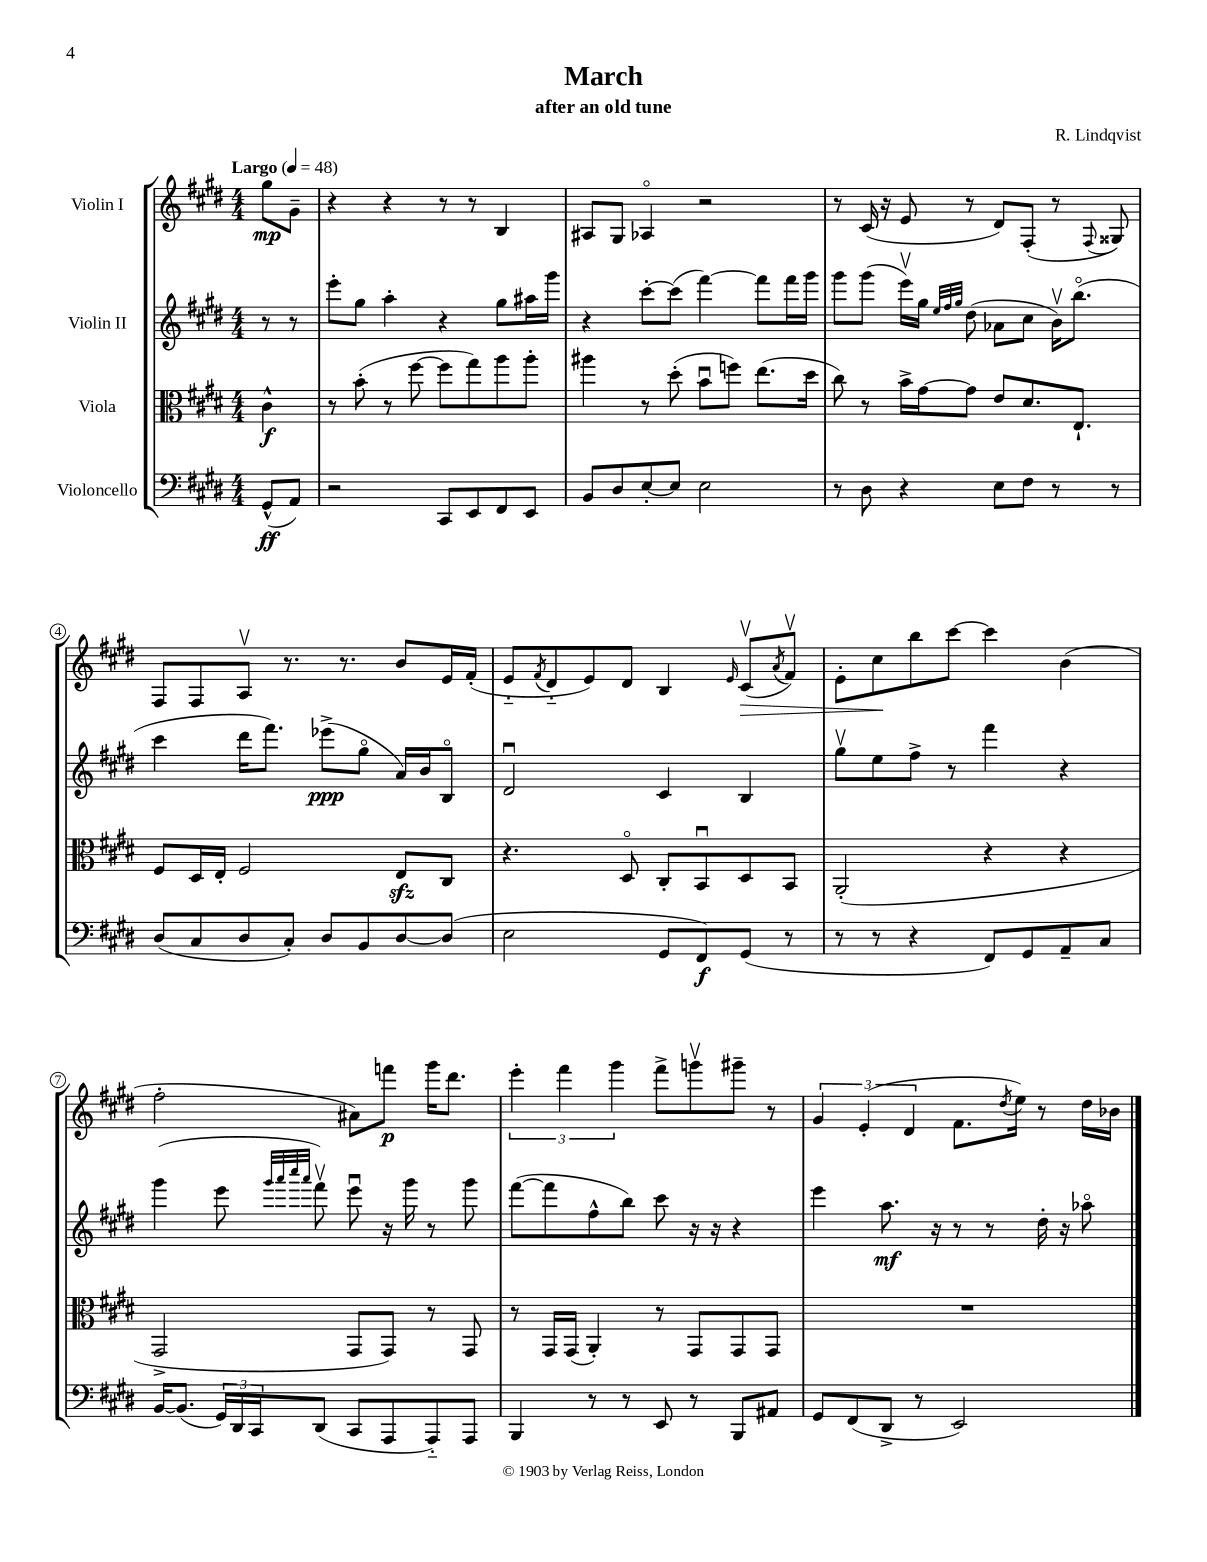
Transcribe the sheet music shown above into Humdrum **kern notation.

**kern	**kern	**kern	**kern
*staff4	*staff3	*staff2	*staff1
*clefF4	*clefC3	*clefG2	*clefG2
*k[f#c#g#d#]	*k[f#c#g#d#]	*k[f#c#g#d#]	*k[f#c#g#d#]
*M4/4	*M4/4	*M4/4	*M4/4
*MM48	*MM48	*MM48	*MM48
(8GG#^^	4c#^^	8r	8gg#
8AA)	.	8r	8g#~
=	=	=	=
2r	8r	8eee'	4r
.	(8b'	8gg#	.
.	8r	4aa'	4r
.	[8ff#	.	.
8CC#	8ff#]	4r	8r
8EE	8gg#)	.	8r
8FF#	8aa	8gg#	4B
8EE	8aa'	16aa#	.
.	.	16ggg#	.
=	=	=	=
8BB	4aa#	4r	8A#
8D#	.	.	8G#
[8E'	8r	[8ccc#'	4A-o
8E]	(8dd#'	(8ccc#]	.
2E	8bu	[4fff#)	2r
.	8ff)	.	.
.	(8.ee	8fff#]	.
.	.	16fff#	.
.	16dd#	16ggg#	.
=	=	=	=
8r	8cc#)	8ggg#	8r
8D#	8r	(8ggg#	(16c#
.	.	.	16r
4r	16b^	16eeev)	8e
.	[16g#	16gg#	.
.	.	32qqee	.
.	.	32qqff#	.
.	.	32qqgg#	.
.	8g#]	(8dd#	8r
8E	8e	8a-	8d#)
8F#	8.d#	8cc#	(8F#'
8r	.	16bv)	8r
.	8.E`	(8.bbo	.
.	.	.	8qqF#
8r	.	.	8G##)
=	=	=	=
(8D#	8F#	4ccc#	8F#
8C#	16D#	.	8F#
.	16E'	.	.
8D#	2F#	16ddd#	8Av
.	.	8.fff#)	.
8C#')	.	.	8.r
8D#	.	(8eee-^	.
.	.	.	8.r
8BB	.	8gg#o	.
[8D#	8E	16a)	8b
.	.	16b	.
(8D#]	8C#	8Bo	16e
.	.	.	(16f#'
=	=	=	=
2E	4.r	2d#u	8e'~
.	.	.	8qf#
.	.	.	8d#'~
.	.	.	8e)
.	8D#o	.	8d#
8GG#	8C#'	4c#	4B
8FF#)	8BBu	.	.
.	.	.	16qqe
(8GG#	8D#	4B	(8c#v
.	.	.	8qa
8r	8BB	.	8f#v)
=	=	=	=
8r	(2AA'	8gg#v	8e'
8r	.	8ee	8cc#
4r	.	8ff#^	8bb
.	.	8r	[8ccc#
8FF#)	4r	4fff#	4ccc#]
8GG#	.	.	.
8AA~	4r	4r	(4b
8C#	.	.	.
=	=	=	=
[16BB	2GG#^	(4ggg#	2ff#'
(8.BB]	.	.	.
24GG#)	.	8eee	.
24DD#	.	.	.
24CC#	.	.	.
.	.	32qqggg#	.
.	.	32qqaaa	.
.	.	32qqcccc#	.
.	.	32qqaaa	.
(8DD#	.	8fff#v)	.
8CC#	8GG#	8eeeu	8a#)
8AAA	8GG#)	16r	8fff
.	.	16ggg#	.
8AAA'~)	8r	8r	16ggg#
.	.	.	8.ddd#
8AAA	8GG#	8ggg#	.
=	=	=	=
4BBB	8r	([8fff#	6eee'
.	16GG#	8fff#]	.
.	.	.	6fff#
.	(16GG#	.	.
8r	4AA')	8ff#^^	.
.	.	.	6ggg#
8r	.	8bb)	.
8EE	8r	8ccc#	8fff#^
8r	8GG#	16r	8gggv
.	.	16r	.
8BBB	8GG#	4r	8ggg#~
8AA#	8GG#	.	8r
=	=	=	=
8GG#	1r	4eee	6g#
(8FF#	.	.	.
.	.	.	(6e'
8DD#^	.	8.aa	.
.	.	.	6d#
8r	.	.	.
.	.	16r	.
2EE)	.	8r	8.f#
.	.	8r	.
.	.	.	8qdd#
.	.	.	16ee)
.	.	16dd#'	8r
.	.	16r	.
.	.	8aa-o	16dd#
.	.	.	16b-
==	==	==	==
*-	*-	*-	*-
